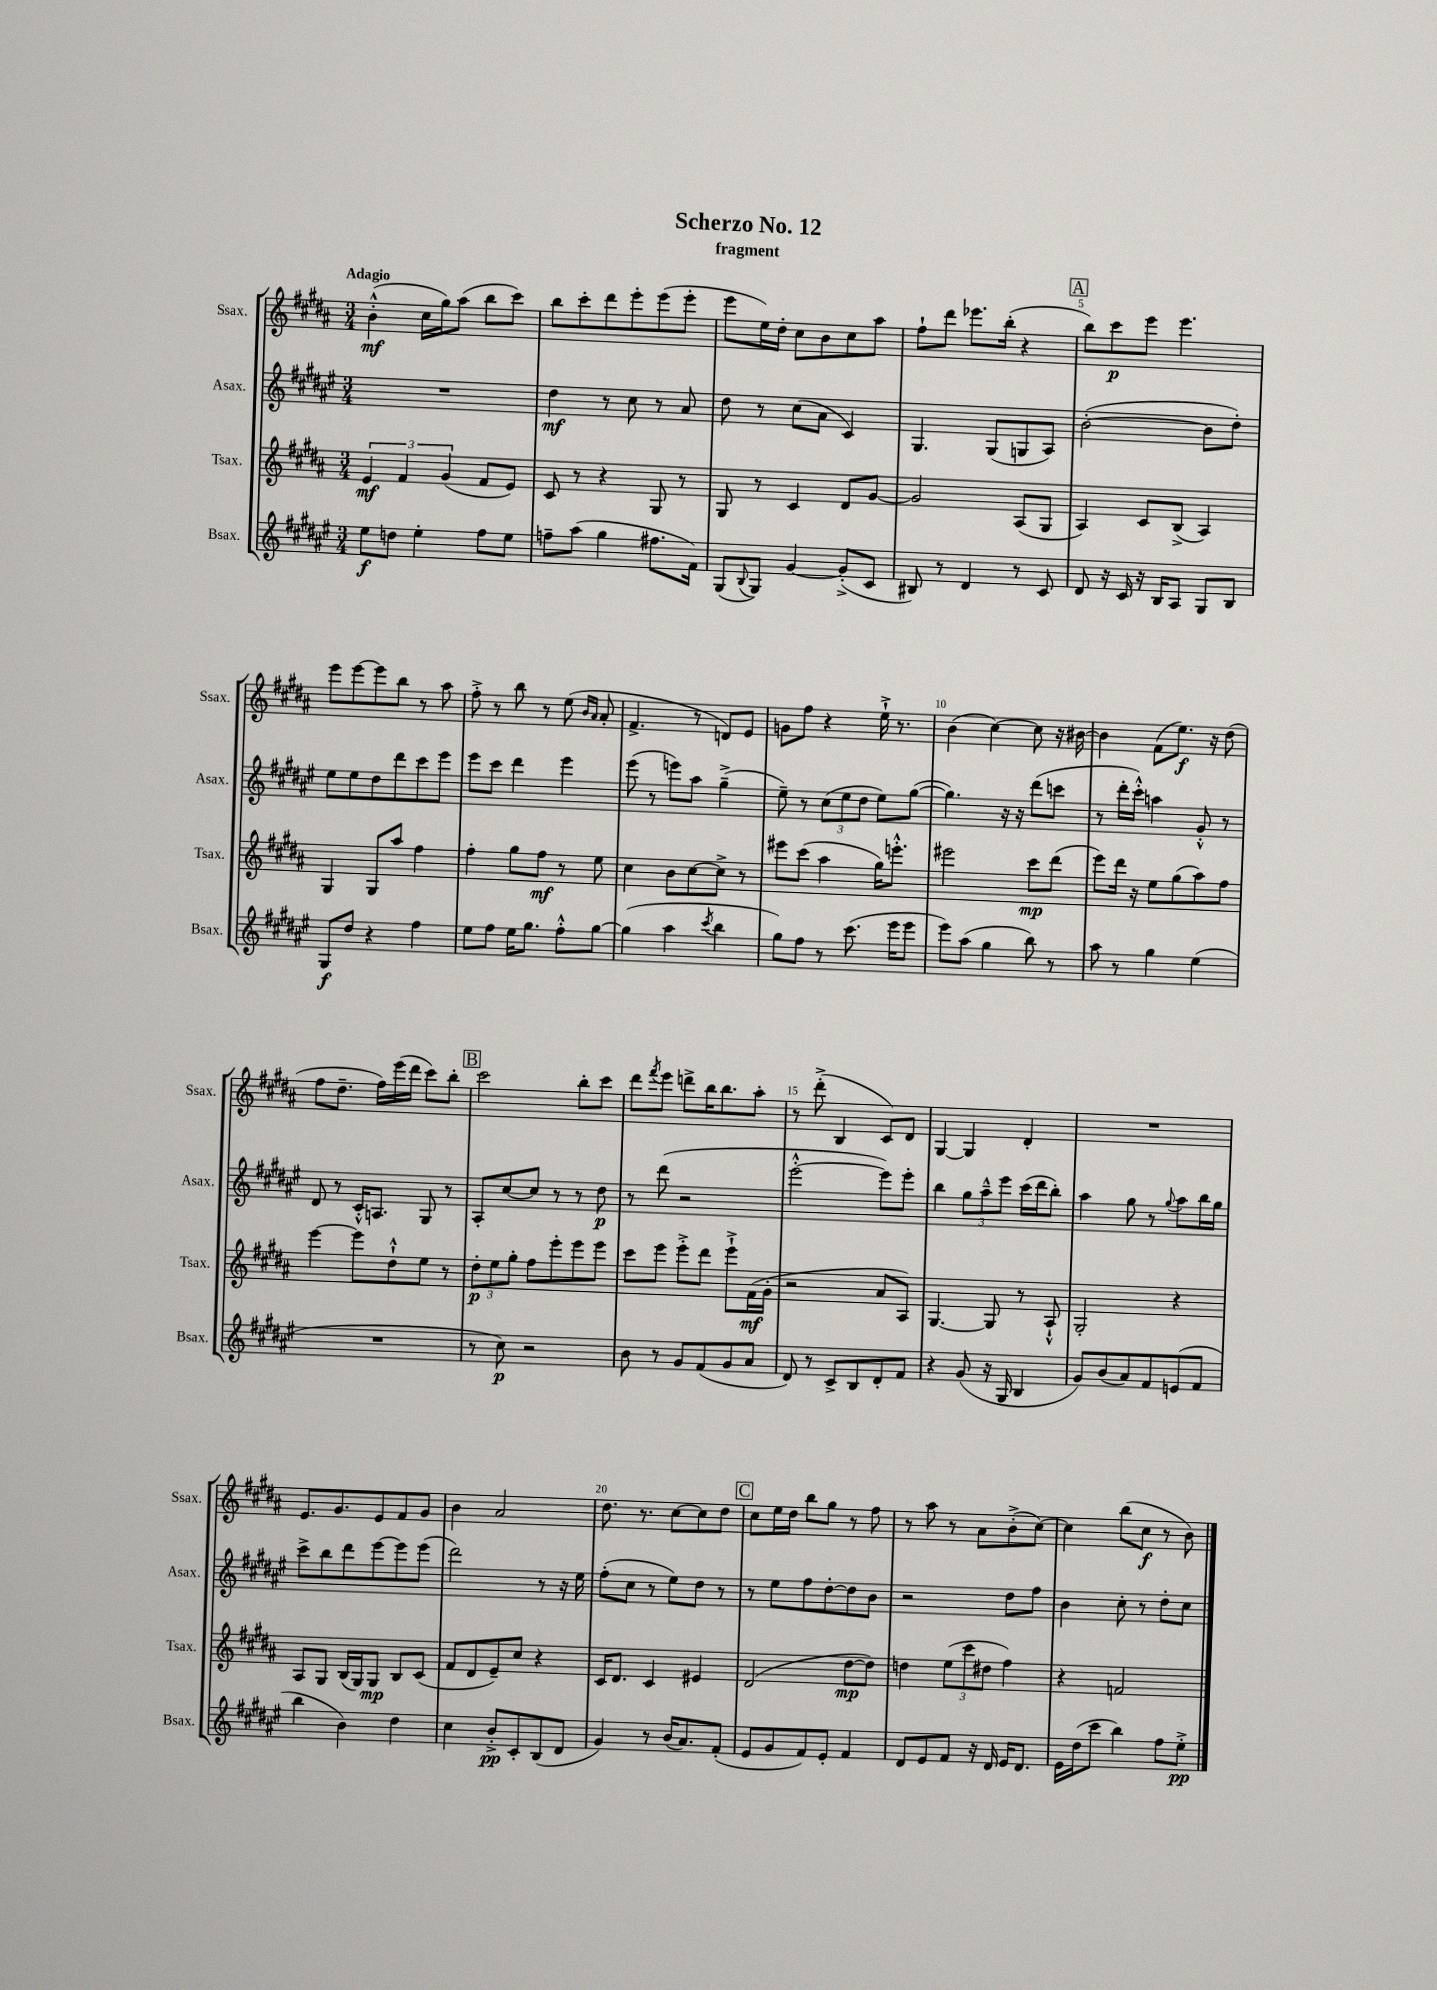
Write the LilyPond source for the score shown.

\header { title = "Scherzo No. 12" subtitle = "fragment" }
<<
\new StaffGroup <<
\new Staff = "s0" \with { instrumentName = "Ssax." shortInstrumentName = "Ssax." } {
    \clef treble \key b \major \numericTimeSignature \time 3/4 \tempo "Adagio"
    b'4-.-^\mf( cis''16 gis''16) ais''8( b''8 cis'''8) |
    b''8 cis'''8-. dis'''8 e'''8-. e'''8( e'''8-. |
    e'''8 e''16) dis''16-. cis''8 b'8 cis''8 ais''8 |
    fis''8-! dis'''8 ees'''8. b''16-.( r4 |
    \mark \markup { \box "A" } b''8) cis'''8\p e'''8 e'''4. |
    e'''8 e'''8~ e'''8 b''8 r8 ais''8 |
    fis''8-.-> r8 b''8 r8 e''8( \grace { b'16 ais'16 } ais'8-. |
    fis'4.-> r8 d'8) e'8 |
    g'8 fis''8 r4 e''16-!-> r8. |
    b'4( cis''4~) cis''8 r16 bis'16~ |
    bis'4 fis'8( e''8.\f) r16 dis''8( |
    fis''8 dis''8.-- fis''16) e'''16( dis'''16 cis'''8) b''8-. |
    \mark \markup { \box "B" } cis'''2 b''8-. cis'''8 |
    dis'''8 \acciaccatura { fis'''8 } e'''8 d'''8-> b''16 b''8. ais''8-. |
    r8 dis'''8-.->( b4 cis'8) dis'8 |
    gis4~ gis4 dis'4-. |
    R2. |
    e'8. gis'8. e'8 fis'8 gis'8 |
    b'4 ais'2 |
    dis''8. r8. cis''8~ cis''8 dis''8 |
    \mark \markup { \box "C" } cis''8 e''16 dis''16 b''8 gis''8 r8 fis''8 |
    r8 ais''8 r8 ais'8 b'8-.->( cis''8~) |
    cis''4 b''8( cis''8\f r8 b'8) \bar "|." |
}
\new Staff = "s1" \with { instrumentName = "Asax." shortInstrumentName = "Asax." } {
    \clef treble \key fis \major \numericTimeSignature \time 3/4
    R2. |
    dis''4\mf r8 cis''8 r8 ais'8 |
    dis''8 r8 cis''8( ais'8 cis'4) |
    gis4. gis8( g8 ais8) |
    \mark \markup { \box "A" } b'2~-.( b'8 dis''8-.) |
    eis''8 eis''8 dis''8 dis'''8 cis'''8 eis'''8 |
    eis'''8 cis'''8 dis'''4 eis'''4 |
    eis'''8( r8 e'''8) ais''8 gis''4--->( |
    eis''8--) r8 \tuplet 3/2 { cis''8( eis''8 dis''8 } eis''8) gis''8~( |
    gis''4.) r16 r16 dis'''8( c'''8 |
    r8 dis'''16-. cis'''16-.-^) a''4 gis'8-.-^ r8 |
    dis'8 r8 cis'16-.-^ a8. gis8 r8 |
    \mark \markup { \box "B" } ais8-. cis''8~ cis''8 r8 r8 dis''8\p |
    r8 dis'''8( r2 |
    eis'''2~-.-^ eis'''8) eis'''8-. |
    b''4 \tuplet 3/2 { gis''8 ais''8---^ eis'''8 } cis'''16( dis'''16 b''8-.) |
    ais''4 gis''8 r8 \appoggiatura { gis''8 } ais''8 b''16 gis''16 |
    cis'''8-> b''8 dis'''8 eis'''8~ eis'''8 eis'''8( |
    dis'''2) r8 r16 eis''16 |
    fis''8-.( cis''8 r8 eis''8) dis''8 r8 |
    \mark \markup { \box "C" } r8 eis''8 fis''8 dis''8~-. dis''8 b'8 |
    r2 dis''8 fis''8 |
    b'4 cis''8-. r8 dis''8-. cis''8 \bar "|." |
}
\new Staff = "s2" \with { instrumentName = "Tsax." shortInstrumentName = "Tsax." } {
    \clef treble \key b \major \numericTimeSignature \time 3/4
    \tuplet 3/2 { e'4\mf fis'4 gis'4( } fis'8 e'8) |
    cis'8 r8 r4 gis8 r8 |
    gis8 r8 cis'4 dis'8 gis'8~ |
    gis'2 ais8( gis8 |
    \mark \markup { \box "A" } ais4) cis'8 b8->( ais4) |
    gis4 gis8 ais''8 fis''4 |
    fis''4-. gis''8 fis''8\mf r8 e''8 |
    cis''4 b'8 cis''8~ cis''8-> r8 |
    eis'''8 cis'''8( ais''4 gis''16) e'''8.-.-^ |
    eis'''2 cis'''8\mp dis'''8( |
    e'''8) dis'''16 r16 e''8 gis''8( ais''8) fis''8 |
    e'''4~ e'''8 dis''8-!-^ e''8 r8 |
    \mark \markup { \box "B" } \tuplet 3/2 { dis''8-.\p e''8 gis''8-. } fis''8 e'''8-. e'''8 e'''8 |
    cis'''8 e'''8 e'''8-.-> dis'''8 e'''8-!-> fis'16\mf( gis'16-. |
    r2 ais'8 ais8) |
    gis4.~ gis8 r8 ais8-!-^ |
    gis2-. r4 |
    ais8 gis8 b16( gis16) gis8\mp b8 cis'8( |
    fis'8 dis'8 e'8--) cis''8 r4 |
    cis'16 dis'8. cis'4 eis'4 |
    \mark \markup { \box "C" } dis'2( dis''8~\mp dis''8) |
    d''4 \tuplet 3/2 { e''8( cis'''8 dis''8 } fis''4) |
    r4 f'2 \bar "|." |
}
\new Staff = "s3" \with { instrumentName = "Bsax." shortInstrumentName = "Bsax." } {
    \clef treble \key fis \major \numericTimeSignature \time 3/4
    eis''8\f d''8 eis''4-. fis''8 eis''8 |
    f''8-- ais''8( gis''4 fis''8. fis'16) |
    gis8( \appoggiatura { b8 } gis8) gis'4~ gis'8-.->( cis'8 |
    bis8) r8 dis'4 r8 cis'8 |
    \mark \markup { \box "A" } dis'8 r16 cis'16 r16 b16 ais8 gis8 b8 |
    gis8\f dis''8 r4 fis''4 |
    eis''8 fis''8 eis''16 gis''8. fis''8-.-^ gis''8~ |
    gis''4( ais''4 \acciaccatura { cis'''8 } b''4 |
    gis''8) fis''8 r8 cis'''8.( eis'''16 eis'''8 |
    eis'''8) ais''8( gis''4 b''8) r8 |
    ais''8 r8 gis''4 eis''4( |
    R2. |
    \mark \markup { \box "B" } r8 cis''8\p) r2 |
    b'8 r8 gis'8 fis'8( gis'8 ais'8 |
    dis'8) r8 cis'8-> b8 dis'8-. fis'8 |
    r4 gis'8( r16 gis16 b4 |
    gis'8) b'8( ais'8) fis'8 e'8( fis'8 |
    b''4 b'4) dis''4 |
    cis''4 b'8-.->\pp cis'8-. b8( dis'8 |
    gis'4) r8 b'16( ais'8.) fis'8-.( |
    \mark \markup { \box "C" } eis'8 gis'8 fis'8) eis'8-. fis'4 |
    dis'8 eis'8 fis'8 r16 dis'16 eis'16 dis'8. |
    eis'16 dis''16( cis'''8 b''4) fis''8 eis''8-.->\pp \bar "|." |
}
>>
>>
\layout { \context { \Score \override BarNumber.break-visibility = ##(#f #t #t) barNumberVisibility = #(every-nth-bar-number-visible 5) } }
